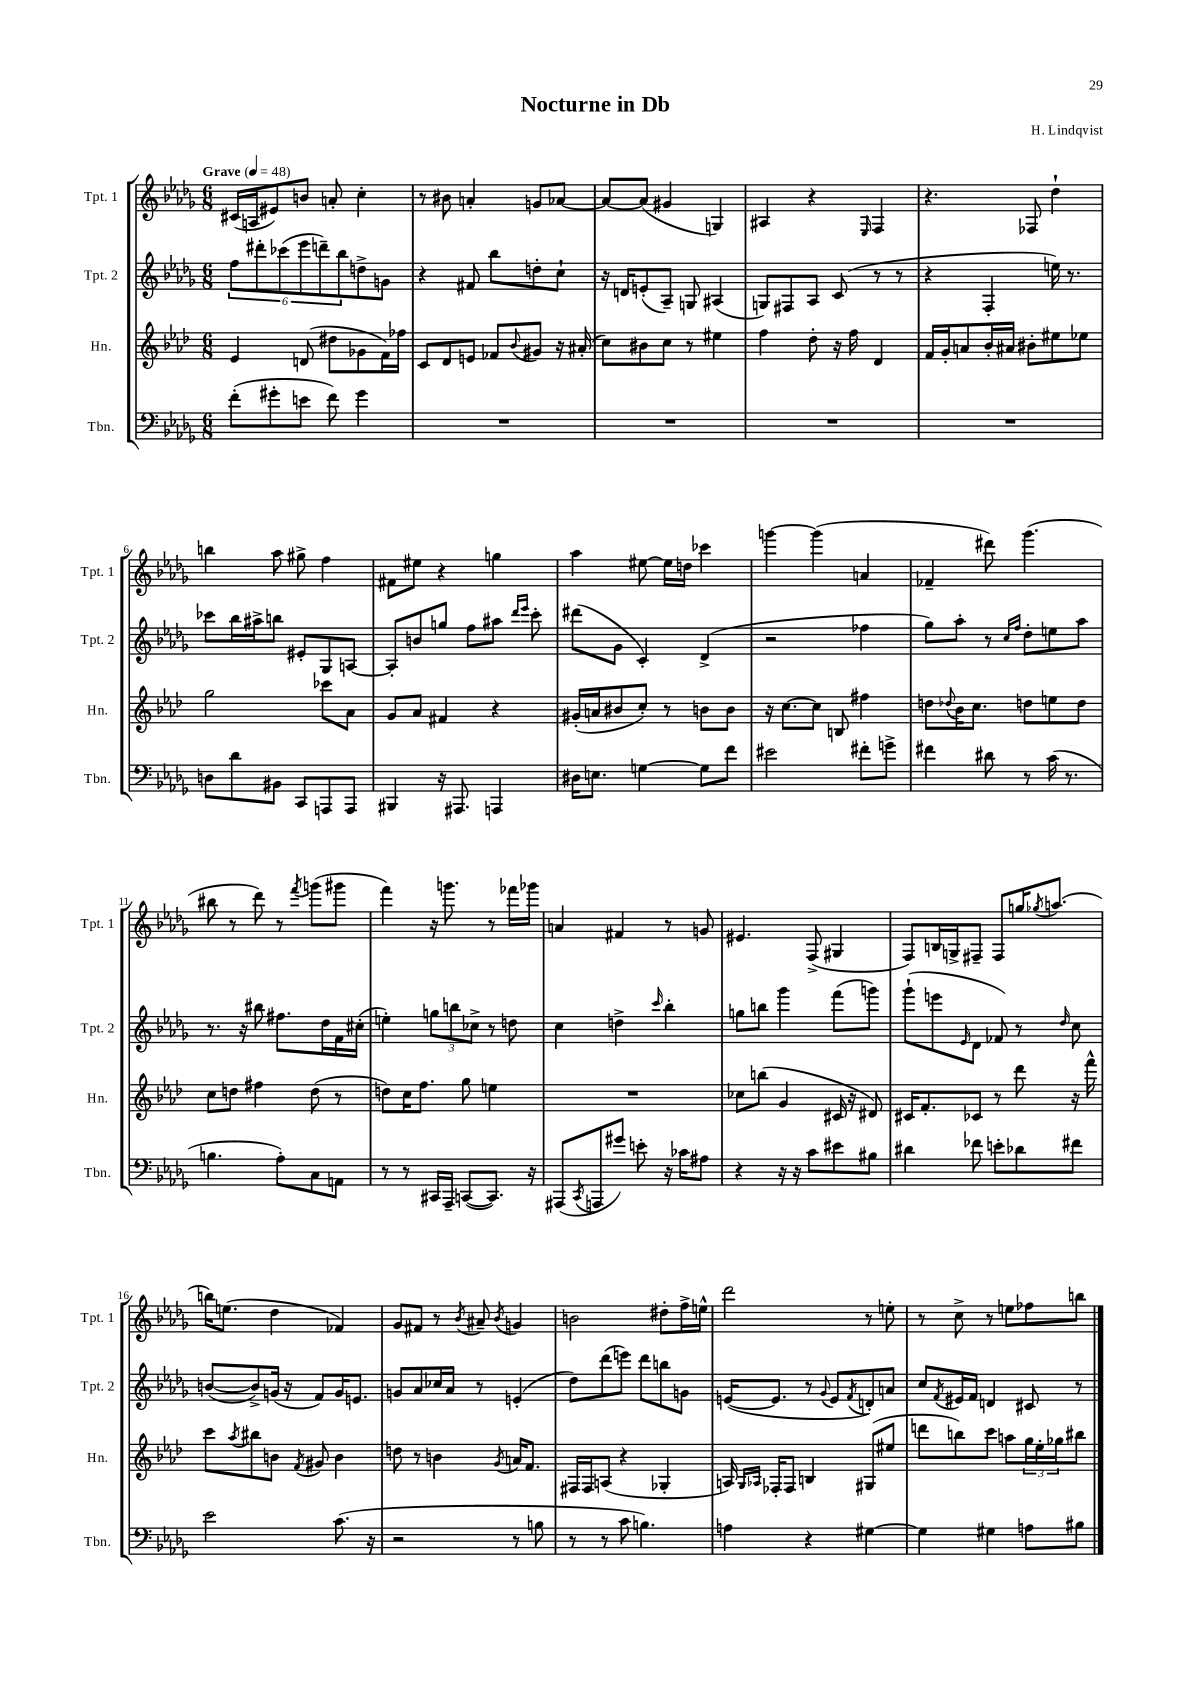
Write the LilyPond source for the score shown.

\header { title = "Nocturne in Db" composer = "H. Lindqvist" }
<<
\new StaffGroup <<
\new Staff = "s0" \with { instrumentName = "Tpt. 1" shortInstrumentName = "Tpt. 1" } {
    \clef treble \key des \major \numericTimeSignature \time 6/8 \tempo "Grave" 4 = 48
    cis'16( a16 eis'8) b'8 a'8-. c''4-. |
    r8 bis'8 a'4-. g'8 aes'8~ |
    aes'8~ aes'8( gis'4 g4) |
    ais4 r4 \grace { ees16 } f4 |
    r4. fes8 des''4-! |
    b''4 aes''8 gis''8-> f''4 |
    fis'8 eis''8 r4 g''4 |
    aes''4 eis''8~ eis''16 d''16 ces'''4 |
    g'''4~ g'''4( a'4 |
    fes'4-- dis'''8) ges'''4.( |
    bis''8 r8 des'''8) r8 \acciaccatura { f'''8 } g'''8( gis'''8 |
    f'''4) r16 g'''8. r8 fes'''16 ges'''16 |
    a'4 fis'4 r8 g'8 |
    eis'4. f8->( gis4 |
    f8) b16 g16-> fis8-- fis8 g''16 \acciaccatura { ges''8 } a''8.( |
    b''16) e''8.( des''4 fes'4) |
    ges'8 fis'8 r8 \acciaccatura { bes'8 } ais'8-- \acciaccatura { bes'8 } g'4 |
    b'2 dis''8-. f''16-> e''16-^ |
    des'''2 r8 e''8-. |
    r8 c''8-> r8 e''8 fes''8 b''8 \bar "|." |
}
\new Staff = "s1" \with { instrumentName = "Tpt. 2" shortInstrumentName = "Tpt. 2" } {
    \clef treble \key des \major \numericTimeSignature \time 6/8
    \tuplet 6/4 { f''8 dis'''8-. ces'''8( ees'''8 d'''8--) bes''8 } d''8-> g'8 |
    r4 fis'8 bes''8 d''8-. c''8-! |
    r16 d'16 e'8-.( aes8--) g8 ais4( |
    g8) fis8 aes8 c'8( r8 r8 |
    r4 f4-. e''16) r8. |
    ces'''8 bes''16 ais''16-> b''8 eis'8-. ges8 a8~ |
    a8-. b'8 g''8 f''8 ais''8 \grace { des'''16 ees'''16 } c'''8-. |
    dis'''8( ges'8 c'4-.) des'4->( |
    r2 fes''4 |
    ges''8) aes''8-. r8 \grace { c''16 f''16 } des''8-. e''8 aes''8 |
    r8. r16 bis''8 fis''8. des''16 f'16 cis''16-.( |
    e''4-.) \tuplet 3/2 { g''8 b''8 ces''8-> } r8 d''8 |
    c''4 d''4-> \grace { c'''16 } bes''4-. |
    g''8 b''8 ges'''4 f'''8( g'''8) |
    ges'''8-!( e'''8 \grace { ees'16 } des'8 fes'8) r8 \grace { des''16 } c''8 |
    b'8~( b'8->) g'16( r16 f'8) g'16 e'8. |
    g'8 aes'8 ces''16 aes'16 r8 e'4-.( |
    des''8) des'''8( e'''8) des'''8 b''8 g'8 |
    e'16~( e'8. r8 \appoggiatura { ges'8 } e'8 \acciaccatura { f'8 } d'8-.) a'8 |
    c''8 \acciaccatura { f'8 } eis'16 f'16 d'4 cis'8 r8 \bar "|." |
}
\new Staff = "s2" \with { instrumentName = "Hn." shortInstrumentName = "Hn." } {
    \clef treble \key aes \major \numericTimeSignature \time 6/8
    ees'4 d'8( dis''8 ges'8 f'16) fes''16 |
    c'8 des'8 e'8 fes'8 \appoggiatura { bes'8 } gis'8 r16 ais'16-.( |
    c''8) bis'8 c''8 r8 eis''4 |
    f''4 des''8-. r16 f''16 des'4 |
    f'16 g'16-. a'8 bes'16-. ais'16 bis'8-. eis''8 ees''8 |
    g''2 ces'''8 aes'8 |
    g'8 aes'8 fis'4 r4 |
    gis'16-.( a'16 bis'8 c''8-.) r8 b'8 b'8 |
    r16 c''8.~ c''8 b8 fis''4 |
    d''8 \appoggiatura { des''8 } bes'16 c''8. d''8 e''8 d''8 |
    c''8 d''8 fis''4 d''8( r8 |
    d''8) c''16 f''8. g''8 e''4 |
    R2. |
    ces''8 b''8( g'4 cis'16 r16 dis'8) |
    cis'16 f'8.-. ces'8 r8 des'''8 r16 f'''16-^ |
    c'''8 \acciaccatura { aes''8 } bis''8 b'8 \acciaccatura { f'8 } gis'8 b'4 |
    d''8 r8 b'4 \acciaccatura { g'8 } a'16 f'8. |
    fis16 fis16 a8( r4 ges4-. |
    a16) \grace { g16 aes16 } fes16-. fes8 b4 gis8( eis''8 |
    d'''8 b''8) c'''8 a''8 \tuplet 3/2 { g''16 ees''16-. ges''16 } bis''8 \bar "|." |
}
\new Staff = "s3" \with { instrumentName = "Tbn." shortInstrumentName = "Tbn." } {
    \clef bass \key des \major \numericTimeSignature \time 6/8
    f'8-.( gis'8-. e'8 f'8) gis'4 |
    R2. |
    R2. |
    R2. |
    R2. |
    d8 des'8 bis,8 c,8 a,,8 a,,8 |
    bis,,4 r16 ais,,8. a,,4 |
    dis16 e8. g4~ g8 f'8 |
    eis'2 fis'8-. g'8-> |
    fis'4 dis'8 r8 c'16( r8. |
    b4. aes8-.) c8 a,8 |
    r8 r8 cis,16 aes,,16-- c,8~( c,8.) r16 |
    ais,,8( \acciaccatura { c,8 } a,,8 gis'8) e'8-. r16 ces'16 ais8 |
    r4 r16 r16 c'8 eis'8 bis8 |
    dis'4 fes'8 e'8-. des'8 fis'8 |
    ees'2 c'8.( r16 |
    r2 r8 b8 |
    r8 r8 c'8 b4.) |
    a4 r4 gis4~ |
    gis4 gis4 a8 bis8 \bar "|." |
}
>>
>>
